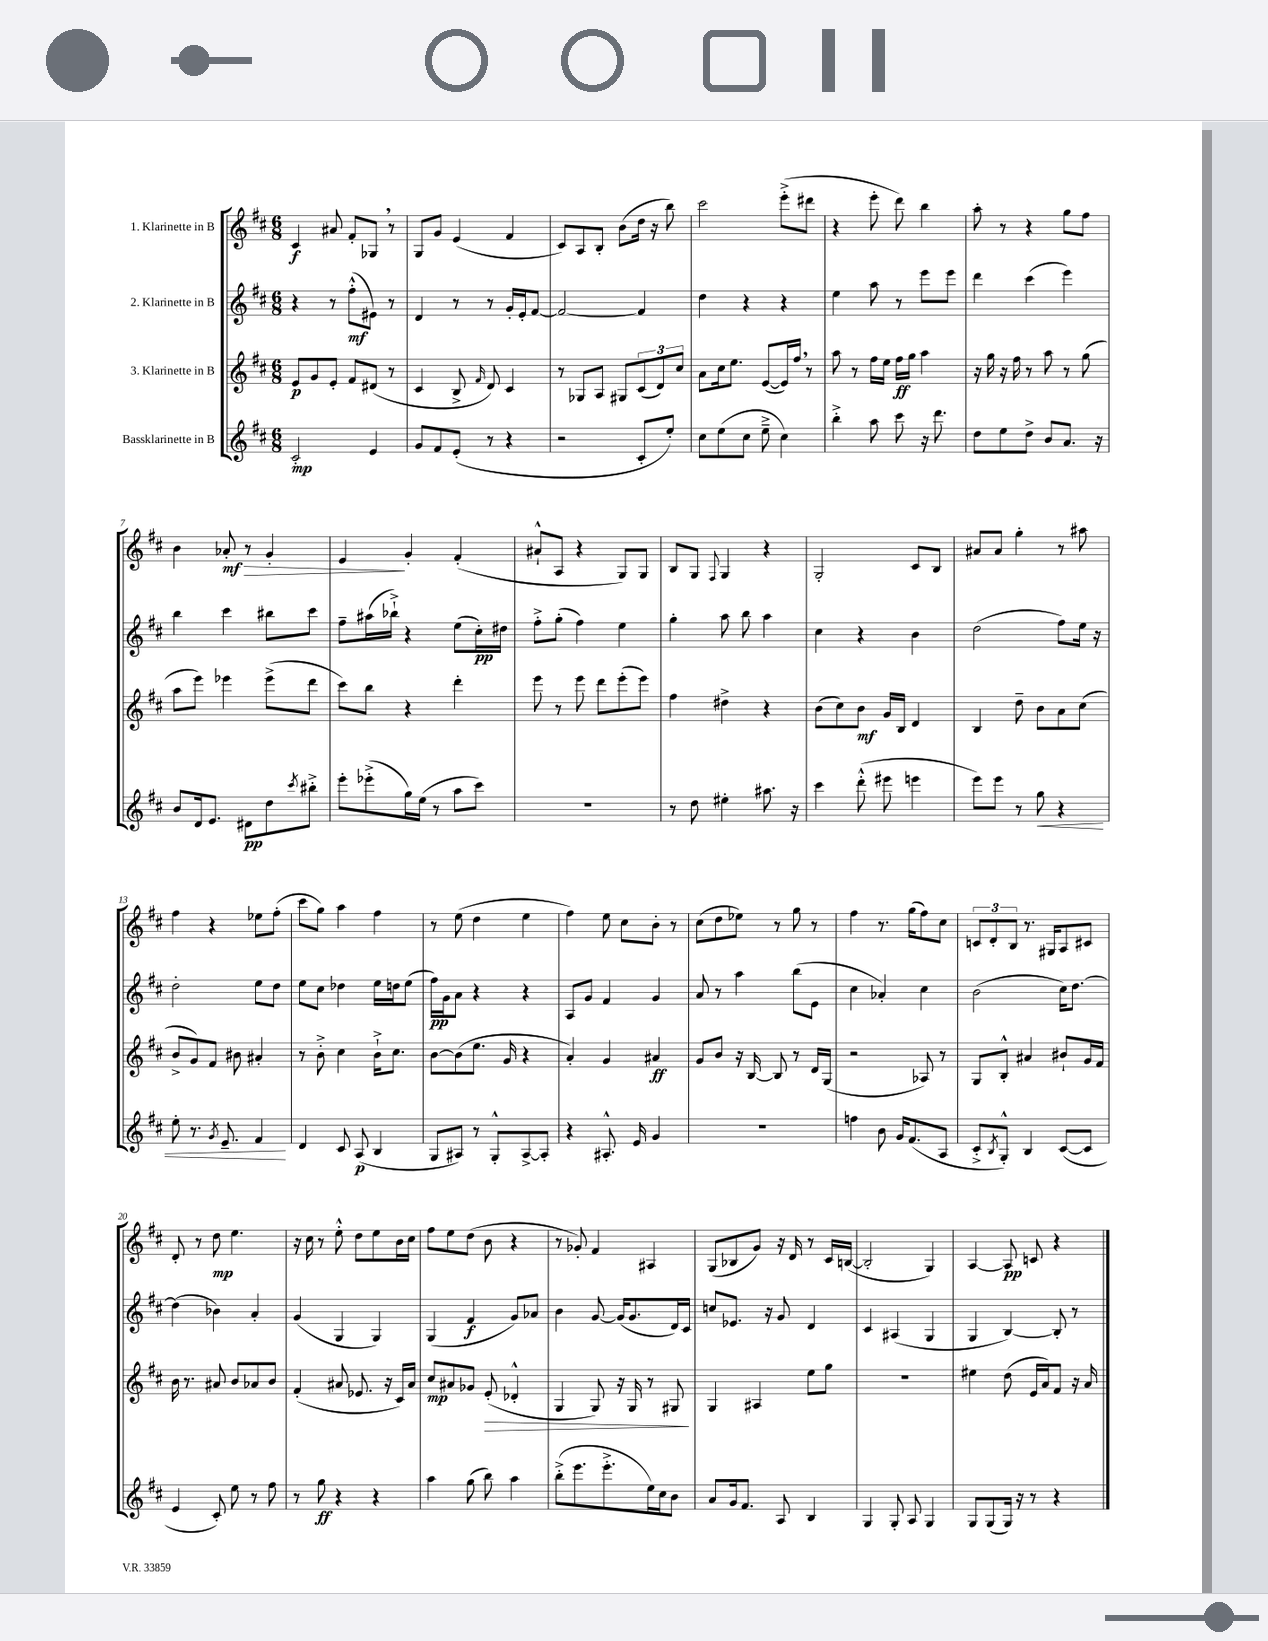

**kern	**kern	**kern	**kern
*staff4	*staff3	*staff2	*staff1
*clefG2	*clefG2	*clefG2	*clefG2
*k[f#c#]	*k[f#c#]	*k[f#c#]	*k[f#c#]
*M6/8	*M6/8	*M6/8	*M6/8
2c#'	8e	4r	4c#
.	8g	.	.
.	8e'	8r	8a#
.	8f#	(8ff#'^^	8f#'
4e	(8d#	8e#)	8G-
.	8r	8r	8r
=	=	=	=
8g	4c#	4d	8G
8f#	.	.	8g
(8e'	8B^	8r	(4e
.	16qqf#	.	.
8r	8d)	8r	.
4r	4c#	16g'	4f#
.	.	16e'	.
.	.	[8f#	.
=	=	=	=
2r	8r	2f#_	8c#)
.	8G-	.	8A
.	8A	.	8B'
.	8G#	.	(8b
8c#'	(12c#	4f#]	16dd
.	.	.	16r
.	12d)	.	.
8ee')	.	.	8bb)
.	12cc#	.	.
=	=	=	=
8cc#	8a	4dd	2ccc#
(8ee	16cc#	.	.
.	8.ee	.	.
8cc#	.	4r	.
8ee~^	([8e	.	.
4cc#)	16e])	4r	(8eee'^
.	16ff#	.	.
.	8r	.	8ddd#
=	=	=	=
4bb'^	8aa	4ee	4r
.	8r	.	.
8aa	16ff#	8aa	8eee'
.	16ee	.	.
8ccc#	16ff#	8r	8ddd)
.	16gg	.	.
16r	4aa	8eee	4bb
8.ddd	.	.	.
.	.	8eee	.
=	=	=	=
8dd	16r	4ddd	8aa'
.	16gg	.	.
8ee	16r	.	8r
.	16ff#	.	.
8dd^	8r	(4ccc#	4r
8b	8aa	.	.
8.a	8r	4eee)	8gg
.	(8gg	.	8ff#
16r	.	.	.
=	=	=	=
8b	8aa	4bb	4b
16d	8eee)	.	.
8.e	.	.	.
.	4eee-	4ccc#	8a-'
8d#	.	.	8r
8dd	(8eee-^	8bb#	4g'
8qccc#	.	.	.
8bb#'^	8ddd	8ccc#	.
=	=	=	=
8eee'	8ccc#)	8ff#~	4e
(8eee-'^	8bb	(16aa#	.
.	.	16bb-`^)	.
16gg)	4r	4r	4g'
(16ee	.	.	.
8r	.	.	.
8aa	4ddd'	(8ee	(4f#'
8ccc#)	.	16cc#')	.
.	.	16dd#	.
=	=	=	=
2.r	8eee	8ff#'^	8a#`^^
.	8r	(8gg'	8A
.	8eee	4ff#)	4r
.	8ddd	.	.
.	(8eee'	4ee	8G)
.	8eee)	.	8G
=	=	=	=
8r	4ff#	4gg'	8B
8dd	.	.	8G
.	.	.	8qqF#
4ee#'	4dd#^	8aa	4G
.	.	8bb	.
8.aa#	4r	4aa	4r
16r	.	.	.
=	=	=	=
4ccc#	(8b	4cc#	2G'
.	8cc#)	.	.
(8ddd'^^	8b	4r	.
8eee#	16g	.	.
.	16B	.	.
4eee	4d	4b	8c#
.	.	.	8B
=	=	=	=
8eee)	4B	(2dd	8a#
8eee	.	.	8a#
8r	8dd~	.	4gg'
8gg	8b	.	.
4r	8a	8ff#)	8r
.	(8cc#	16ee	8aa#
.	.	16r	.
=	=	=	=
8ee'	8b^	2dd'	4ff#
8.r	8g)	.	.
.	8f#	.	4r
8qg	.	.	.
8.e~	.	.	.
.	8b#	.	.
4f#	4a#'	8ee	8ee-
.	.	8dd	(8ff#'
=	=	=	=
4d	8r	8ee	8ccc#
.	8b'^	8cc#	8gg)
8c#	4cc#	4dd-	4aa
(8A	.	.	.
4B	16b`^	16ee	4ff#
.	8.cc#	16dd	.
.	.	(8ee	.
=	=	=	=
8G	[8b	16ff#)	8r
.	.	16g	.
8A#)	(8b]	8a	(8ee
8r	8.ee	4r	4dd
8G'^^	.	.	.
.	16g	.	.
[8A#^	4r	4r	4ee
8A#']	.	.	.
=	=	=	=
4r	4a')	8A	4ff#)
.	.	8g	.
8.A#'^^	4g	4f#	8ee
.	.	.	8cc#
16e	.	.	.
4g	4a#	4g	8b'
.	.	.	8r
=	=	=	=
2.r	8g	8a	(8cc#
.	8b	8r	8dd
.	16r	4aa	8ee-)
.	[16B	.	.
.	8B]	.	8r
.	8r	(8bb	8gg
.	16d	8e	8r
.	(16G	.	.
=	=	=	=
4ff	2r	4cc#	4ff#
8b	.	4a-')	8.r
16g	.	.	.
(8.f#	.	.	(16gg
.	8A-)	4cc#	8ff#)
8A	8r	.	8cc#
=	=	=	=
8c#'^	8G	(2b	12c
.	.	.	12d'
8qB	.	.	.
8G'^^)	8B'^^	.	.
.	.	.	12B
4B	4a#	.	8.r
.	.	.	16G#
([8c#	8b#`	16cc#)	8A
.	.	[8.dd	.
8c#]	16g	.	8c#
.	16f#	.	.
=	=	=	=
4e	16b	(4dd]	8d'
.	8.r	.	.
.	.	.	8r
8c#')	8a#	4b-)	8dd
8ee	8b	.	4.ee
8r	8a-	4a'	.
8ff#	8b	.	.
=	=	=	=
8r	(4f#'	(4g	16r
.	.	.	16cc#
8gg	.	.	8r
4r	8a#	4G	8ee'^^
.	8.e-	.	8dd
4r	.	4G)	8ee
.	16r	.	.
.	16c#)	.	16b
.	16a#	.	16cc#
=	=	=	=
4aa	8cc#	(4G	8ff#
.	8a#	.	8ee
(8gg	8g-	4f#	(8dd
8bb)	(8e'	.	8b
4aa	4d-'^^	8g)	4r
.	.	8a-	.
=	=	=	=
(8bb'^	4G	4b	8r
8.eee	.	.	8g-')
.	8G)	[8g	4f#
8.eee'^	.	.	.
.	16r	(16g]	.
.	16G	8.g	.
16ee)	8r	.	4A#
16cc#	.	.	.
8b	8G#	16d)	.
.	.	16c#	.
=	=	=	=
8a	4G	8cc	(8G
16g	.	8.e-	8B-
8.f#	.	.	.
.	4A#	.	8g)
.	.	16r	.
8A	.	8g	16r
.	.	.	16d
4B	8ee	4d	8r
.	8gg	.	16c#
.	.	.	([16B
=	=	=	=
4G	2.r	4c#	2B']
8G'	.	(4A#	.
8A	.	.	.
4G	.	4G	4G)
=	=	=	=
8G	4ee#	4G	[4A
(8G	.	.	.
16G)	(8dd	[4B)	8A]
16r	.	.	.
8r	16e	.	8c
.	16a)	.	.
4r	8f#	8B']	4r
.	16r	8r	.
.	16a	.	.
==	==	==	==
*-	*-	*-	*-
